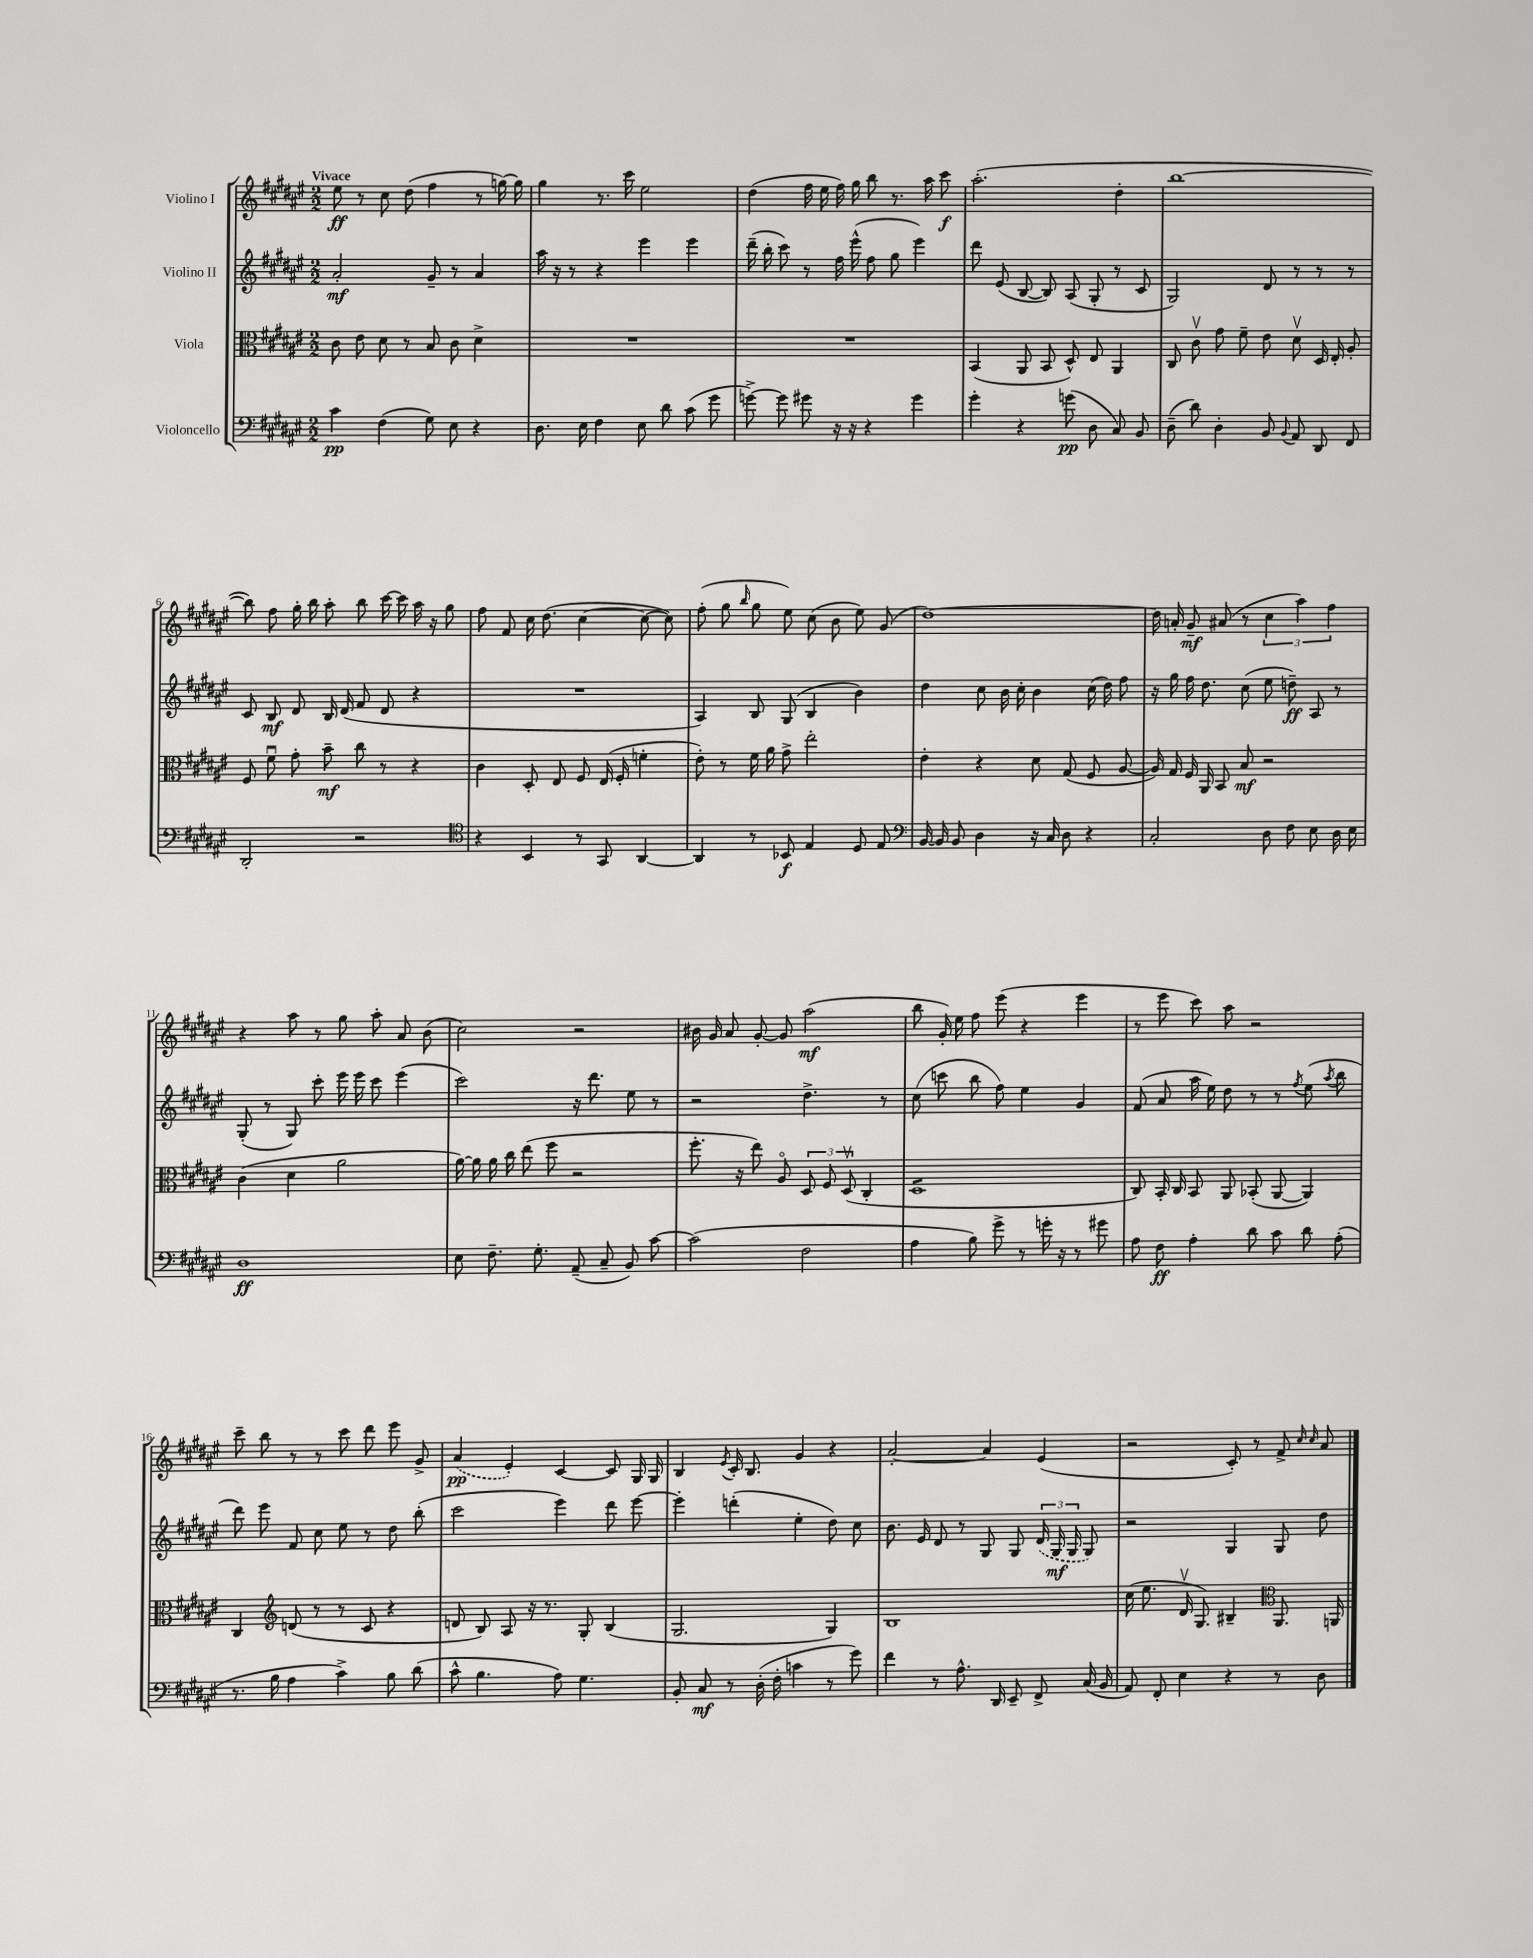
<<
\new StaffGroup <<
\new Staff = "s0" \with { instrumentName = "Violino I" } {
    \clef treble \key fis \major \numericTimeSignature \time 2/2 \tempo "Vivace"
    \autoBeamOff eis''8\ff r8 cis''8 dis''8( fis''4 r8 g''16~) g''16 |
    gis''4 r8. cis'''16 eis''2 |
    dis''4( fis''16 eis''16 fis''16) gis''16 b''8 r8. ais''16 cis'''8\f |
    ais''2.-.( dis''4-. |
    b''1~ |
    b''8) fis''8 gis''16-. b''16 ais''8-. b''8 cis'''16~ cis'''16 ais''16 r16 gis''8 |
    fis''8 fis'8 cis''16 dis''8.( cis''4~ cis''8~ cis''8) |
    fis''8-.( gis''8 \grace { b''16 } gis''8 eis''8) cis''8( b'8 eis''8) gis'8( |
    dis''1~) |
    dis''16 a'16-. gis'8--\mf ais'8( r8 \tuplet 3/2 { cis''4 ais''4) fis''4 } |
    r4 ais''8 r8 gis''8 ais''8-. ais'8 b'8( |
    cis''2) r2 |
    bis'16 gis'16 ais'8 gis'8~-. gis'8 ais''2\mf( |
    b''8 gis'16-.) eis''16 fis''8 eis'''8( r4 eis'''4 |
    r8 eis'''8 cis'''8) ais''8 r2 |
    cis'''8-- b''8 r8 r8 cis'''8 dis'''8 eis'''8 gis'8-> |
    \once \slurDashed ais'4\pp( eis'4-.) cis'4~ cis'8 gis16 gis16 |
    b4 \acciaccatura { eis'8 } cis'16-. b8. gis'4 r4 |
    ais'2~-. ais'4 eis'4( |
    r2 cis'8-.) r8 fis'8-> \grace { cis''16 cis''16 } ais'8 \bar "|." |
}
\new Staff = "s1" \with { instrumentName = "Violino II" } {
    \clef treble \key fis \major \numericTimeSignature \time 2/2
    \autoBeamOff ais'2-.\mf gis'8-- r8 ais'4 |
    ais''16 r16 r8 r4 eis'''4 eis'''4 |
    dis'''16--( b''16-. cis'''8) r8 fis''16 eis'''16-^( fis''8 gis''8 eis'''4) |
    dis'''8 eis'8( b8~ b8) ais8( gis8-. r8 cis'8 |
    gis2) dis'8 r8 r8 r8 |
    cis'8 b8\mf dis'8 b16 dis'16( fis'8 dis'8 r4 |
    R1 |
    ais4) b8 gis8( b4 b'4) |
    dis''4 cis''8 b'16 cis''16-. b'4 cis''16( dis''16) fis''8 |
    r16 gis''16 fis''16 dis''8. cis''8( eis''8 d''8--\ff) ais8 r8 |
    gis8-.( r8 gis8) cis'''8-. eis'''16 eis'''16 cis'''8 eis'''4( |
    cis'''2) r16 dis'''8. eis''8 r8 |
    r2 dis''4.-> r8 |
    cis''8( c'''8 b''8 fis''8) eis''4 gis'4 |
    fis'8( ais'8 ais''16 eis''16) dis''8 r8 r8 \acciaccatura { fis''8 } eis''8( \acciaccatura { ais''8 } b''8 |
    dis'''8) eis'''8 fis'8 cis''8 eis''8 r8 dis''8 b''8-.( |
    cis'''2 eis'''4) dis'''8 eis'''8~ |
    eis'''4-. d'''4-.( eis''4-. dis''8) cis''8 |
    b'8. eis'16 dis'8 r8 gis8 gis8 \tuplet 3/2 { \once \slurDashed dis'16( gis16\mf gis16 } gis8) |
    r2 gis4 gis8 dis''8 \bar "|." |
}
\new Staff = "s2" \with { instrumentName = "Viola" } {
    \clef alto \key fis \major \numericTimeSignature \time 2/2
    \autoBeamOff cis'8 eis'8 dis'8 r8 b8 cis'8 dis'4-> |
    R1 |
    R1 |
    b,4( ais,8 b,8 dis8-^) eis8 ais,4 |
    cis8 cis'8\upbow gis'8 fis'8-- eis'8 dis'8\upbow dis16 eis16-. ais8-. |
    fis8 fis'8\downbow gis'8-. b'8--\mf cis''8 r8 r4 |
    cis'4 dis8-. eis8 fis8 eis16( fis16-. f'4-. |
    eis'8-.) r8 fis'16 ais'16 gis'8-> eis''2-. |
    eis'4-. r4 dis'8 gis8( fis8 ais8~ |
    ais16) gis16 fis16 ais,16 b,8 b8\mf r2 |
    cis'4( dis'4 ais'2 |
    ais'16~) ais'16 ais'16 cis''16 eis''8( fis''8 r2 |
    fis''8.-. r16 eis''8) ais8\flageolet \tuplet 3/2 { dis8 fis8 dis8\upbow( } cis4-. |
    dis1:8 |
    cis8) b,16-. cis16 b,8 ais,8 bes,8-.( ais,8~ ais,4) |
    cis4 \clef treble d'8( r8 r8 cis'8 r4 |
    d'8 b8) ais8 r16 r8. gis8-. b4( |
    gis2. gis4) |
    b1 |
    cis''16( eis''8. dis'16\upbow gis8.) bis4-- \clef alto ais,8. a,16 \bar "|." |
}
\new Staff = "s3" \with { instrumentName = "Violoncello" } {
    \clef bass \key fis \major \numericTimeSignature \time 2/2
    \autoBeamOff cis'4\pp fis4( gis8) eis8 r4 |
    dis8. eis16 fis4 eis8 dis'8 cis'8( gis'8 |
    g'8~->) g'8 gis'8 r16 r16 r4 gis'4 |
    gis'4-. r4 g'8\pp( dis8 cis8) b,8 |
    dis8--( dis'8) dis4-. b,8 \appoggiatura { b,8 } ais,8 dis,8 fis,8 |
    dis,2-. r2 |
    \clef tenor r4 b,4 r8 gis,8 ais,4~ |
    ais,4 r8 bes,8\f eis4 dis8 eis8 |
    \clef bass b,16~ b,16 b,8 dis4 r16 cis16 dis8 r4 |
    cis2-. dis8 fis8 eis8 dis16 eis16 |
    dis1\ff |
    eis8 fis8.-- gis8.-. ais,8--( cis8-- b,8) cis'8~ |
    cis'2( fis2 |
    ais4 b8) gis'8-> r8 g'16-. r16 r8 gis'8 |
    ais8 fis8\ff ais4-. dis'8 cis'8 dis'8 ais8-.( |
    r8. b16 ais4 cis'4->) b8 dis'8( |
    cis'8-^ b4. ais8) gis4. |
    b,8-. cis8\mf r8 dis16-.( fis16-. c'4 r8 gis'8) |
    fis'4 r8 ais8.-^ dis,16 eis,8-- fis,8-> cis16( b,16 |
    ais,8) fis,8-. eis4 r4 r8 dis8 \bar "|." |
}
>>
>>
